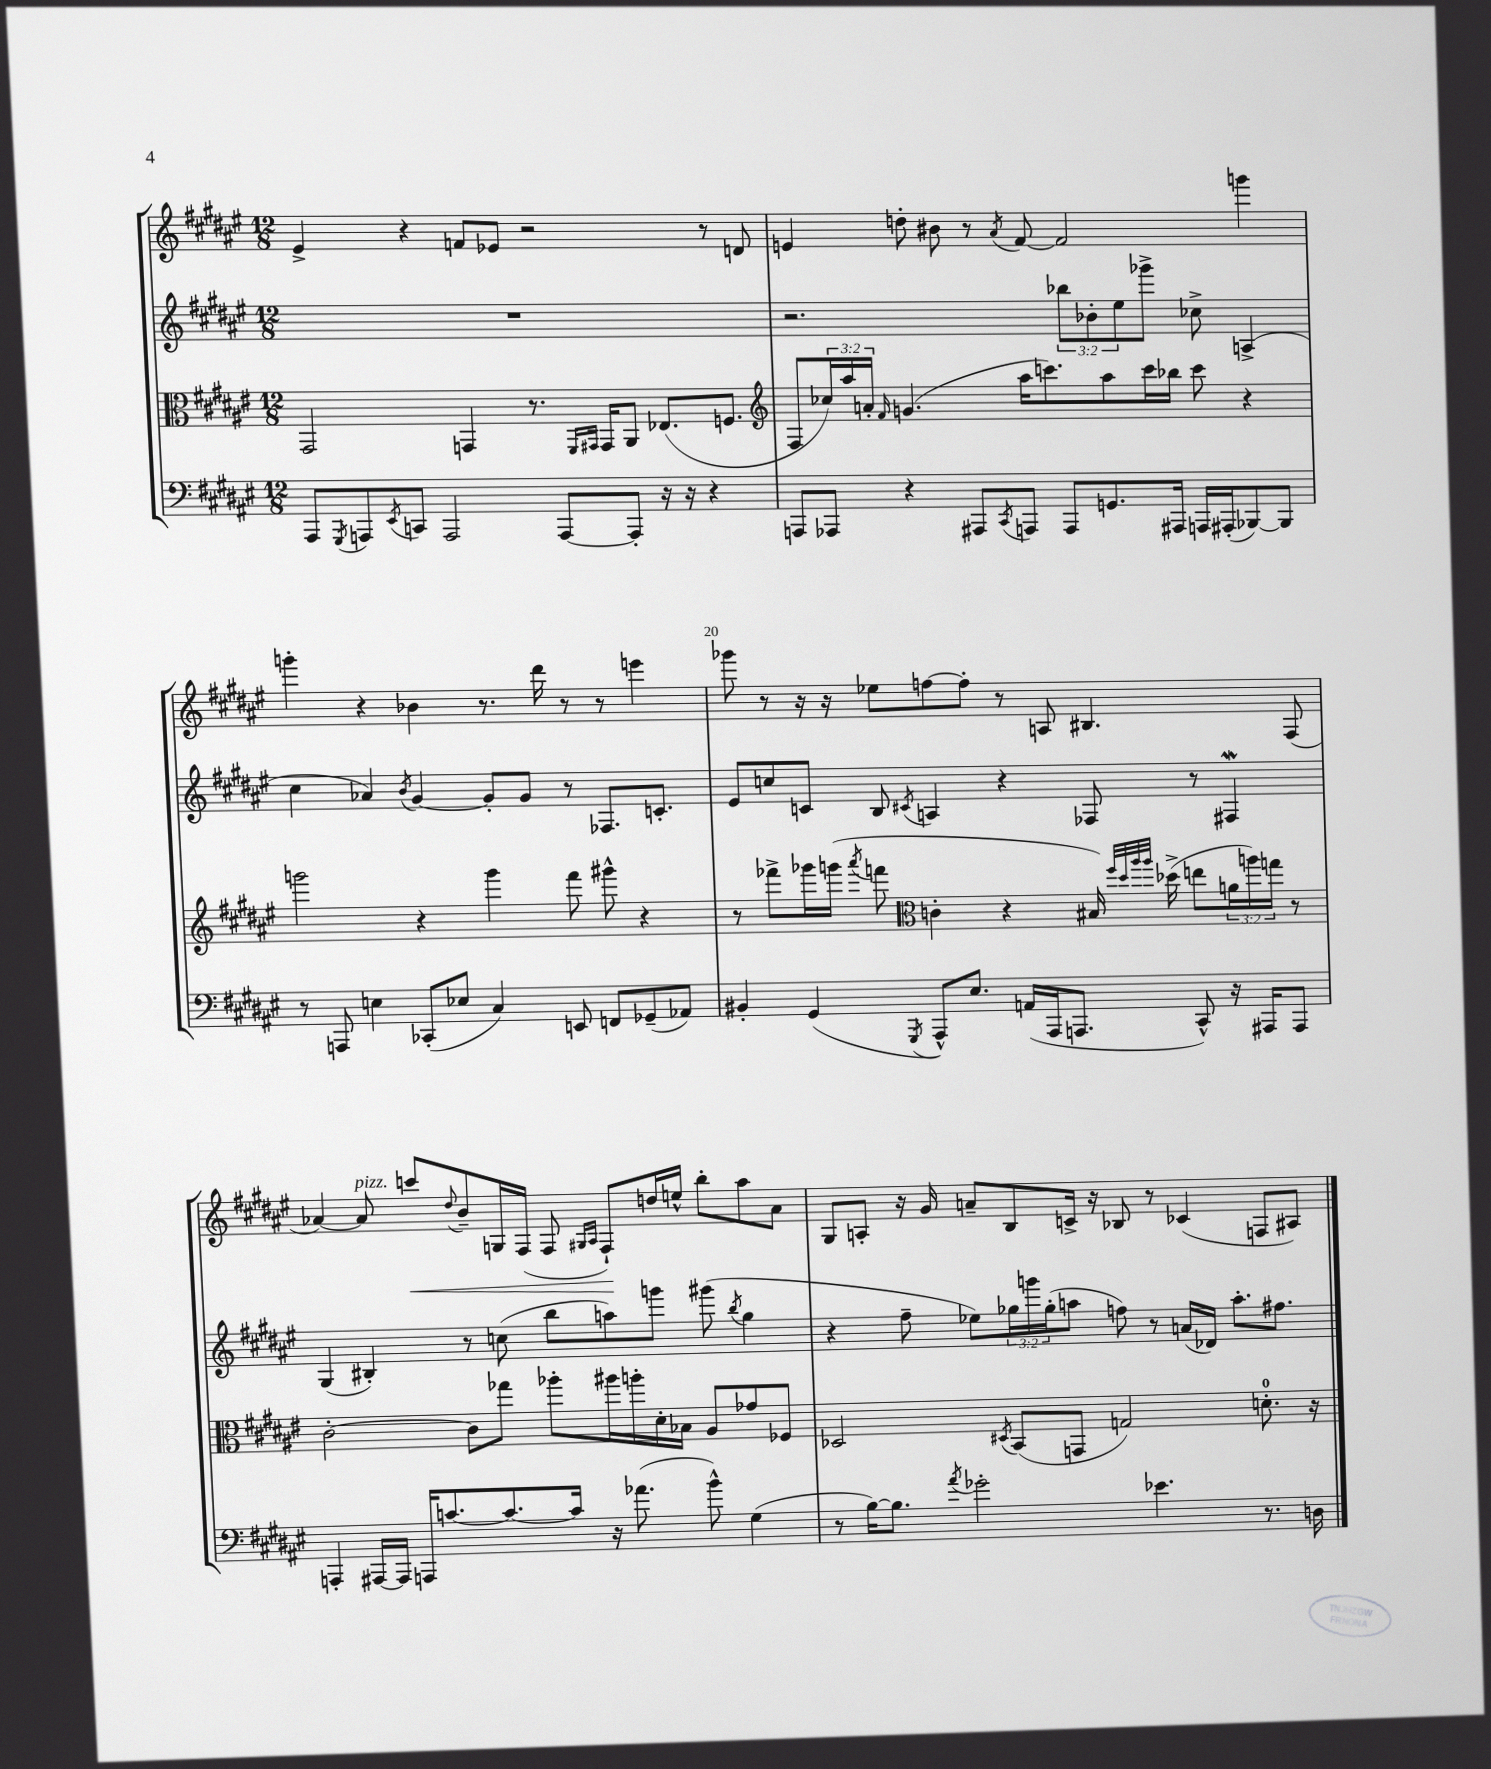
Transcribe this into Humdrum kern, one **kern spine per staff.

**kern	**kern	**kern	**kern
*staff4	*staff3	*staff2	*staff1
*clefF4	*clefC3	*clefG2	*clefG2
*k[f#c#g#d#a#e#]	*k[f#c#g#d#a#e#]	*k[f#c#g#d#a#e#]	*k[f#c#g#d#a#e#]
*M12/8	*M12/8	*M12/8	*M12/8
8AAA#	2GG#	1.r	4e#^
8qGGG#	.	.	.
8AAA	.	.	.
8qEE#	.	.	.
8CC	.	.	4r
2AAA	.	.	.
.	4GG	.	8f
.	.	.	8e-
.	8.r	.	2r
[8AAA	.	.	.
.	16qqFF#	.	.
.	16qqGG#	.	.
.	16GG#	.	.
8AAA']	8AA#	.	.
16r	(8.E-	.	.
16r	.	.	.
4r	.	.	8r
.	8.F	.	.
.	.	.	8d
=	=	=	=
*	*clefG2	*	*
8AAA	8F#	2.r	4e
8AAA-	24cc-)	.	.
.	24aa#	.	.
.	24a'	.	.
.	16qqf#	.	.
4r	(4.g	.	8dd'
.	.	.	8b#
8AAA#	.	.	8r
8qCC#	.	.	8qa#
8AAA	16aa#	.	[8f#
.	8.ccc)	.	.
8AAA	.	12bb-	2f#]
.	.	12b-'	.
8.GG	8aa#	.	.
.	.	12ee#	.
.	16ccc	8ggg-^	.
16AAA#	16bb-	.	.
16AAA	8ccc	8cc-^	.
(16AAA#'	.	.	.
[8BBB-)	4r	(4A^	4ggg
8BBB-]	.	.	.
=	=	=	=
8r	2ggg	4cc#	4ggg'
8AAA	.	.	.
4E	.	4a-)	4r
.	.	8qb	.
(8CC-'	4r	[4g#	4b-
8E-	.	.	.
4C#)	4ggg	8g#']	8.r
.	.	8g#	.
.	.	.	16ddd#
8EE	8fff#	8r	8r
8FF	8ggg#^^	8.F-	8r
(8GG-~	4r	.	4eee
.	.	8.c'	.
8AA-)	.	.	.
=	=	=	=
4BB#'	8r	8e#	8ggg-
.	8fff-^	8cc	8r
(4GG#	16ggg-	8c	16r
.	(16ggg	.	16r
.	8qaaa#	.	.
.	8fff	8B	8ee-
*	*clefC3	*	*
8qGGG#	.	8qc#	.
8AAA#^^)	4c'	4A	[8ff
8.E#	.	.	8ff']
.	4r	4r	8r
(16AA	.	.	.
16AAA#	.	.	8A
8.AAA	.	.	.
.	16B#)	8F-	4.B#
.	32qqff#	.	.
.	32qqdd#	.	.
.	32qqaa#	.	.
.	32qqaa#	.	.
.	(16dd-^	.	.
8CC#^^)	8ee	8r	.
16r	24a	4F#	.
.	24aa)	.	.
16AAA#	.	.	.
.	24gg	.	.
8AAA#	8r	.	(8F#
=	=	=	=
4AAA'	[2c#'	(4G#	[4a-)
[16AAA#	.	4B#')	8a-]
16AAA#]	.	.	.
16AAA	.	.	8ccc
[8.c	.	.	.
.	.	.	8qqdd#
.	8c#]	8r	8b~
8.c_	8gg-	(8cc	16G
.	.	.	(16F#
.	8aa-'	8bb	8F#
16c]	.	.	.
.	.	.	16qqG#
.	.	.	16qqA#
16r	16aa#	8aa)	8F#`)
(8.a-	16aa'	.	.
.	16d#'	8ggg	16dd
.	16B-	.	16ee^^
8b^^)	8A#	(8ggg#	8bb'
.	.	8qbb	.
(4G#	8g-	4gg#	8aa#
.	8F-	.	8a-
=	=	=	=
8r	2D-	4r	8G#
[16B)	.	.	8A'
8.B]	.	.	.
.	.	8ff#~	16r
.	.	.	16g#
8qa#	.	.	.
2g-'	.	8ee-)	8a~
.	8qD#	.	.
.	(8BB	24gg-	8B
.	.	24ggg	.
.	.	(24gg-'	.
.	8GG	8aa	16c^
.	.	.	16r
.	2G)	8ff)	8B-
4.e-	.	8r	8r
.	.	(16a	(4c-
.	.	16d-)	.
.	.	8.aa'	.
8.r	8.d'	.	8F
.	.	8.ff#	.
.	.	.	8A#)
16D	16r	.	.
==	==	==	==
*-	*-	*-	*-
